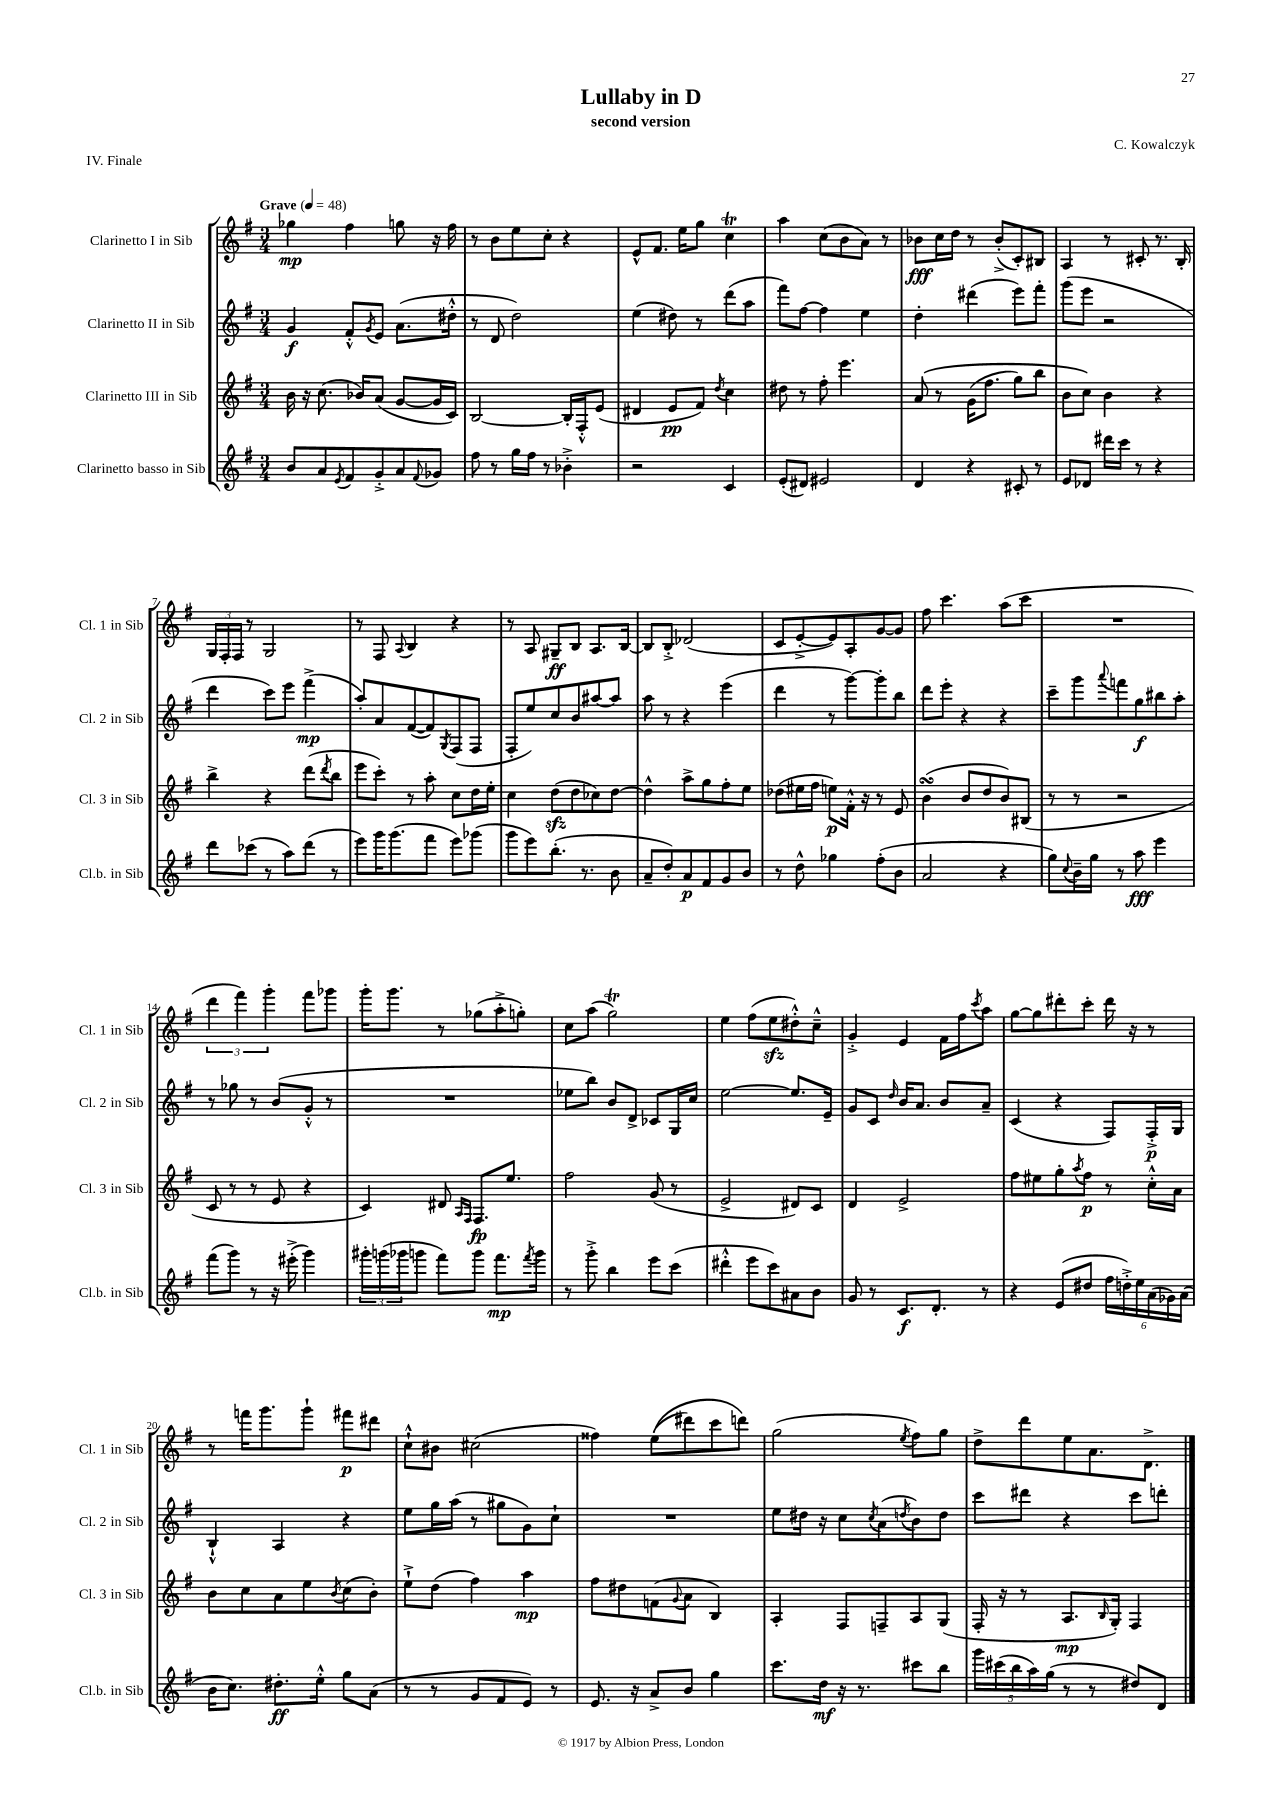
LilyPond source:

\header { title = "Lullaby in D" composer = "C. Kowalczyk" subtitle = "second version" piece = "IV. Finale" }
<<
\new StaffGroup <<
\new Staff = "s0" \with { instrumentName = "Clarinetto I in Sib" shortInstrumentName = "Cl. 1 in Sib" } {
    \clef treble \key g \major \numericTimeSignature \time 3/4 \tempo "Grave" 4 = 48
    ges''4\mp fis''4 g''8 r16 fis''16 |
    r8 b'8 e''8 c''8-. r4 |
    e'8-^ fis'8. e''16 g''8 c''4\trill |
    a''4 c''8( b'8 a'8) r8 |
    bes'8\fff c''16 d''16 r8 bes'8-.->( c'8-.) bis8 |
    a4 r8 cis'8-. r8. b16-. |
    \tuplet 3/2 { g16 fis16-. fis16 } r8 g2 |
    r8 fis8 \appoggiatura { a8 } b4 r4 |
    r8 a8 gis8--\ff b8 a8. b16~ |
    b8 b8-.-> des'2( |
    c'8 e'8~-.-> e'8) a8-. g'8~ g'8 |
    fis''8 c'''4. a''8( c'''8 |
    R2. |
    \tuplet 3/2 { d'''4 fis'''4) g'''4-. } fis'''8 ges'''8 |
    g'''16-. g'''8. r8 ges''8( a''8-.-> g''8-.) |
    c''8 a''8( g''2\trill) |
    e''4 fis''8( e''8\sfz dis''8-.-^) c''8---^ |
    g'4-.-> e'4 fis'16 fis''16 \acciaccatura { c'''8 } a''8 |
    g''8~ g''8 dis'''8-. c'''8-. dis'''16 r16 r8 |
    r8 f'''16 g'''8. g'''8-! fis'''8\p dis'''8 |
    c''8-!-^ bis'8 cis''2( |
    fisis''4) e''8(\( dis'''8) c'''8 d'''8\) |
    g''2( \acciaccatura { e''8 } fis''8) g''8 |
    d''8-> d'''8 e''8 a'8. d'8.-> \bar "|." |
}
\new Staff = "s1" \with { instrumentName = "Clarinetto II in Sib" shortInstrumentName = "Cl. 2 in Sib" } {
    \clef treble \key g \major \numericTimeSignature \time 3/4
    g'4\f fis'8-.-^ \acciaccatura { g'8 } e'8 a'8.( dis''16-.-^ |
    r8 d'8 d''2) |
    e''4( dis''8) r8 d'''8( a''8 |
    fis'''8) fis''8~ fis''4 e''4 |
    d''4-. dis'''4( e'''8) fis'''8-. |
    g'''8( e'''8 r2 |
    d'''4 c'''8) e'''8 fis'''4->\mp( |
    a''8-.) a'8 fis'8~( fis'8) \acciaccatura { g8 } fis8( fis8 |
    fis8-. e''8) c''8 b'8 ais''8~ ais''8 |
    a''8 r8 r4 e'''4( |
    d'''4 r8 g'''8~) g'''8-. b''8 |
    d'''8 e'''8-. r4 r4 |
    c'''8-- g'''8 \appoggiatura { a'''8 } f'''8 g''8\f bis''8 a''8-. |
    r8 ges''8 r8 b'8( g'8-.-^ r8 |
    R2. |
    ees''8 b''8) b'8 d'8-> ces'8 g16 c''16 |
    e''2~ e''8. e'16-- |
    g'8 c'8 \grace { d''16 } b'16 a'8. b'8 a'8-- |
    c'4( r4 fis8) fis16-.->\p g16 |
    b4-!-^ a4 r4 |
    e''8 g''16 a''16( r8 gis''8 g'8) c''8-! |
    R2. |
    e''8 dis''16 r16 c''8 \acciaccatura { c''8 } a'8( \acciaccatura { d''8 } b'8) d''8 |
    c'''8 dis'''8 r4 c'''8 d'''8-. \bar "|." |
}
\new Staff = "s2" \with { instrumentName = "Clarinetto III in Sib" shortInstrumentName = "Cl. 3 in Sib" } {
    \clef treble \key g \major \numericTimeSignature \time 3/4
    b'16 r16 c''8.( bes'16) a'8( g'8~ g'16 c'16) |
    b2~ b16-. fis16-.-^ e'8( |
    dis'4 e'8\pp fis'8) \acciaccatura { d''8 } c''4 |
    dis''8 r8 fis''8-. e'''4. |
    a'8\( r8 g'16( fis''8. g''8) b''8 |
    b'8 c''8\) b'4 r4 |
    b''4-> r4 d'''8( \acciaccatura { d'''8 } b''8 |
    e'''8 c'''8-.) r8 a''8-. c''8 d''16 e''16-. |
    c''4 d''8\sfz( d''8 ces''8) d''8~ |
    d''4-^ a''8-> g''8 fis''8-. e''8 |
    des''8( eis''16 fis''16 e''8\p) fis'16-.-^ r16 r8 e'8 |
    b'4\turn( b'8 d''8 b'8) bis8( |
    r8 r8 r2 |
    c'8 r8 r8 e'8 r4 |
    c'4) dis'8 \grace { a16 fis16 } fis8.\fp e''8. |
    fis''2 g'8( r8 |
    e'2-> dis'8) c'8 |
    d'4 e'2-> |
    fis''8 eis''8 g''8-. \acciaccatura { a''8 } fis''8\p r8 c''16-.-^ a'16 |
    b'8 c''8 a'8 e''8 \acciaccatura { b'8 } c''8( b'8-.) |
    e''8-!-> d''8( fis''4) a''4\mp |
    fis''8 dis''8 f'8( \appoggiatura { g'8 } a'8 b4) |
    a4-. fis8 f8-- a8 g8( |
    fis16-. r16 r8 a8.\mp \grace { b16 } g16-.) fis4 \bar "|." |
}
\new Staff = "s3" \with { instrumentName = "Clarinetto basso in Sib" shortInstrumentName = "Cl.b. in Sib" } {
    \clef treble \key g \major \numericTimeSignature \time 3/4
    b'8 a'8 \acciaccatura { e'8 } fis'8 g'8-.-> a'8 \appoggiatura { fis'8 } ges'8 |
    fis''8 r8 g''16 fis''16 r8 bes'4-.-> |
    r2 c'4 |
    e'8-.( dis'8) eis'2 |
    d'4 r4 cis'8-. r8 |
    e'8 des'8 dis'''16 c'''16 r8 r4 |
    d'''8 ces'''8( r8 a''8) d'''8( r8 |
    e'''8) g'''16 g'''8.( fis'''8 e'''8) ges'''8( |
    g'''8 e'''8) b''8.-.( r8. b'8 |
    a'8-- d''8-.) a'8\p fis'8 g'8 b'8 |
    r8 d''8-^ ges''4 fis''8-.( b'8 |
    a'2 r4 |
    g''8) \appoggiatura { c''8 } b'16-- g''16 r8 a''8\fff e'''4 |
    fis'''8( g'''8) r8 r16 eis'''16-.->( g'''4) |
    \tuplet 3/2 { gis'''16-. g'''16( ges'''16 } g'''8 fis'''8) g'''8 fis'''8.\mp \acciaccatura { fis'''8 } g'''16 |
    r8 g'''8-.-> b''4 e'''8 c'''8( |
    dis'''4-.-^ e'''8 c'''8) ais'8 b'8 |
    g'8 r8 c'8.\f d'8.-. r8 |
    r4 e'8( dis''8 \tuplet 6/4 { fis''16 d''16-.->) e''16 a'16( ges'16) a'16( } |
    b'16 c''8.) dis''8.-.\ff e''16-.-^ g''8 a'8( |
    r8 r8 g'8 fis'8 e'8) r8 |
    e'8. r16 a'8-> b'8 g''4 |
    c'''8. d''16\mf r16 r8. cis'''8 b''8 |
    \tuplet 5/4 { g'''16 cis'''16( b''16 a''16) g''16( } r8 r8 dis''8) d'8 \bar "|." |
}
>>
>>
